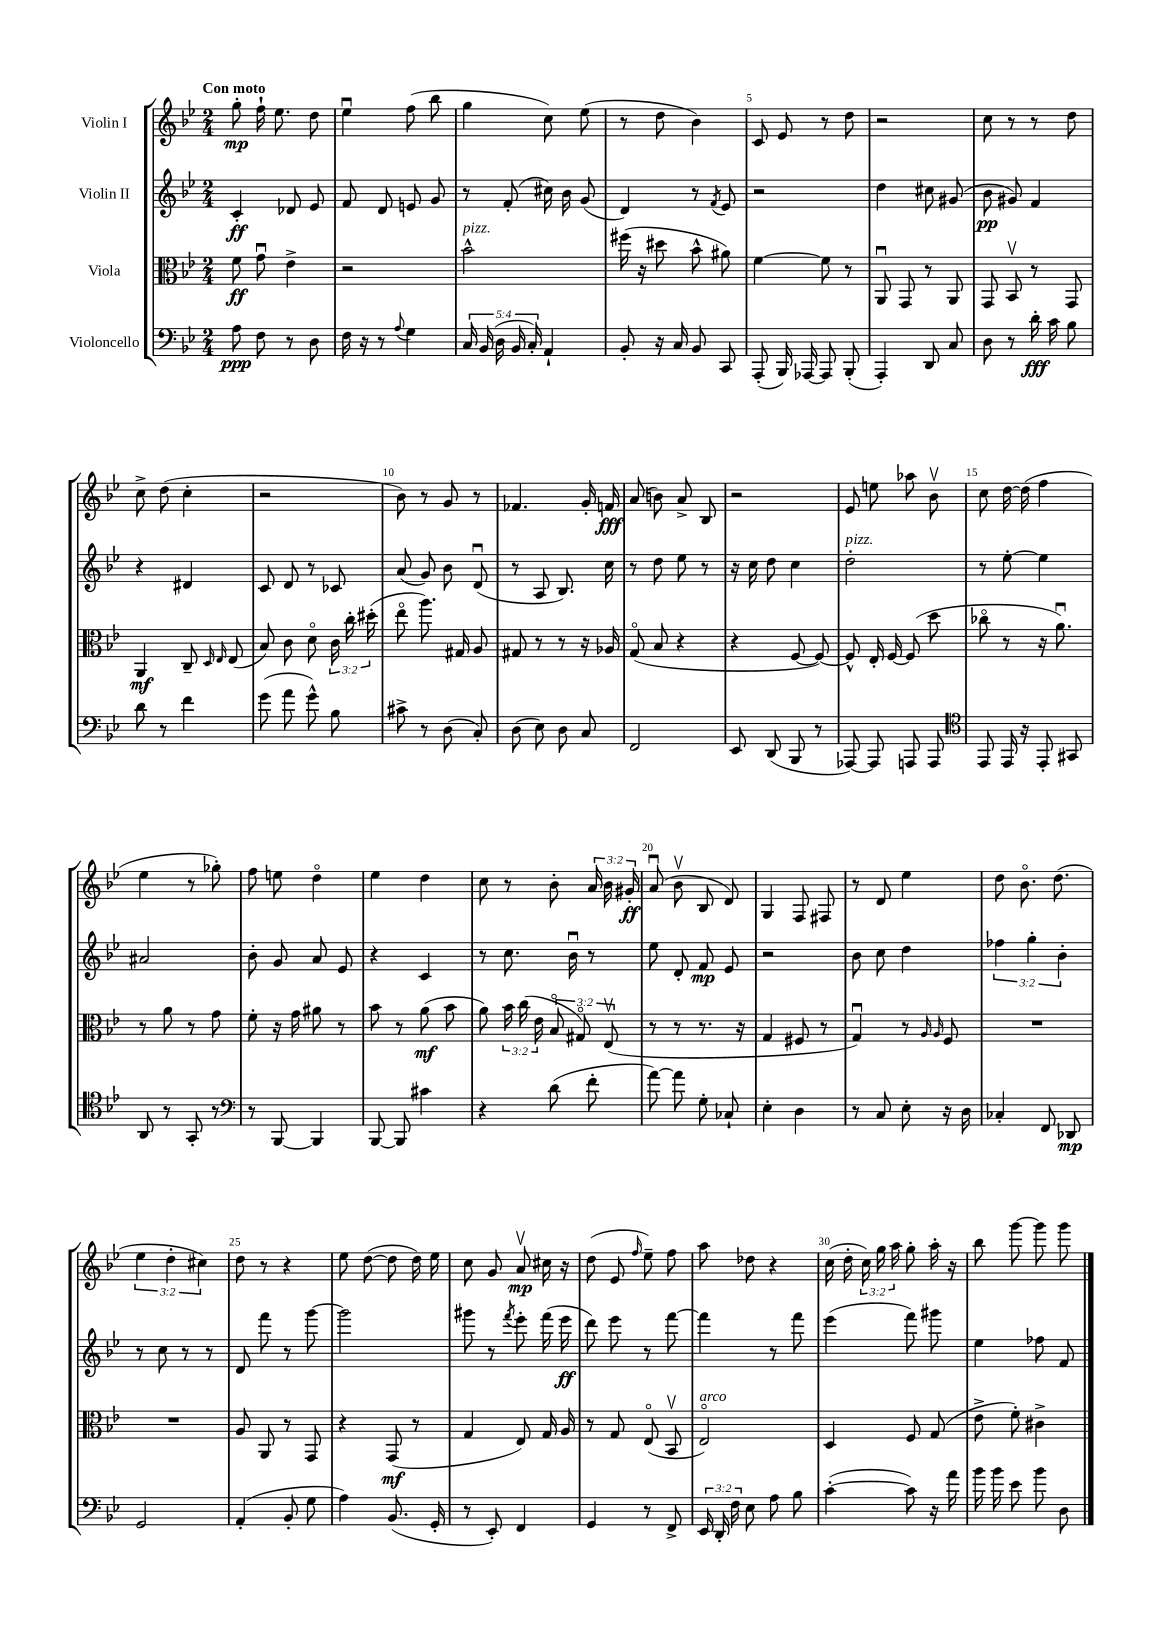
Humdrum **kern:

**kern	**kern	**kern	**kern
*staff4	*staff3	*staff2	*staff1
*clefF4	*clefC3	*clefG2	*clefG2
*k[b-e-]	*k[b-e-]	*k[b-e-]	*k[b-e-]
*M2/4	*M2/4	*M2/4	*M2/4
8A	8f	4c'	8gg'
8F	8gu	.	16ff`
.	.	.	8.ee-
8r	4e-^	8d-	.
8D	.	8e-	8dd
=	=	=	=
16F	2r	8f	4ee-u
16r	.	.	.
8r	.	8d	.
8qqA	.	.	.
4G	.	8e	(8ff
.	.	8g	8bb-
=	=	=	=
20C	2b-^^	8r	4gg
(20BB-	.	.	.
20D	.	.	.
.	.	(8f'	.
20BB-	.	.	.
20C')	.	.	.
4AA`	.	16cc#)	8cc)
.	.	16b-	.
.	.	(8g	(8ee-
=	=	=	=
8BB-'	(16ff#	4d)	8r
.	16r	.	.
16r	8dd#	.	8dd
16C	.	.	.
8BB-	8b-^^	8r	4b-)
.	.	8qf	.
8CC	8a#)	8e-	.
=	=	=	=
(8AAA'	[4f	2r	8c
16BBB-)	.	.	8e-
[16AAA-	.	.	.
8AAA-]	8f]	.	8r
(8BBB-'	8r	.	8dd
=	=	=	=
4AAA')	8AAu	4dd	2r
.	8GG	.	.
8DD	8r	8cc#	.
8C	8AA	(8g#	.
=	=	=	=
8D	8GG	8b-	8cc
8r	8BB-v	8g#)	8r
16d'	8r	4f	8r
16c	.	.	.
8B-	8GG	.	8dd
=	=	=	=
8d	4AA	4r	8cc^
8r	.	.	(8dd
4f	8C~	4d#	4cc'
.	16qqD	.	.
.	16qqE-	.	.
.	(8E-	.	.
=	=	=	=
(8g	8B-)	8c	2r
8a	8c	8d	.
8g^^)	8do	8r	.
8B-	24c	8c-	.
.	24cc'	.	.
.	(24dd#'	.	.
=	=	=	=
8c#^	8ee-o	(8a	8b-)
8r	8.aa)	8g)	8r
(8D	.	8b-	8g
.	16G#	.	.
8C')	8A	(8du	8r
=	=	=	=
(8D	8G#	8r	4.f-
8E-)	8r	8A	.
8D	8r	8.B-)	.
8C	16r	.	16g'
.	16A-	16cc	16f
=	=	=	=
2FF	(8Go	8r	(8a
.	8B-	8dd	8b)
.	4r	8ee-	8a^
.	.	8r	8B-
=	=	=	=
8EE-	4r	16r	2r
.	.	16cc	.
(8DD	.	8dd	.
8BBB-	[8F	4cc	.
8r	8F_)	.	.
=	=	=	=
[8AAA-)	8F^^]	2dd'	8e-
8AAA-]	16E-'	.	8ee
.	[16F	.	.
8AAA	(8F]	.	8aa-
8AAA	8dd	.	8b-v
=	=	=	=
*clefC4	*	*	*
8EE-	8cc-o	8r	8cc
16EE-	8r	[8ee-'	[16dd
16r	.	.	(16dd]
8EE-'	16r	4ee-]	4ff
.	8.au)	.	.
8GG#	.	.	.
=	=	=	=
8AA	8r	2a#	4ee-
8r	8a	.	.
8GG'	8r	.	8r
8r	8g	.	8gg-')
=	=	=	=
*clefF4	*	*	*
8r	8f'	8b-'	8ff
[8BBB-	16r	8g	8ee
.	16g	.	.
4BBB-]	8a#	8a	4ddo
.	8r	8e-	.
=	=	=	=
[8BBB-	8b-	4r	4ee-
8BBB-]	8r	.	.
4c#	(8a	4c	4dd
.	8b-	.	.
=	=	=	=
4r	8a)	8r	8cc
.	24b-	8.cc	8r
.	(24cc	.	.
.	24e-	.	.
(8d	12B-o	.	8b-'
.	.	16b-u	.
.	12G#o)	.	.
8f'	.	8r	24a
.	(12E-v	.	24b-
.	.	.	24g#'
=	=	=	=
[8a)	8r	8ee-	(8au
8a]	8r	8d'	8b-v
8G'	8.r	8f	8B-
8C-`	.	8e-	8d)
.	16r	.	.
=	=	=	=
4E-'	4G	2r	4G
4D	8F#	.	8F
.	8r	.	8F#
=	=	=	=
8r	4Gu)	8b-	8r
8C	.	8cc	8d
8E-'	8r	4dd	4ee-
.	16qqA	.	.
.	16qqA	.	.
16r	8F	.	.
16D	.	.	.
=	=	=	=
4C-'	2r	6ff-	8dd
.	.	.	8.b-o
.	.	6gg'	.
8FF	.	.	.
.	.	.	(8.dd
.	.	6b-'	.
8DD-	.	.	.
=	=	=	=
2GG	2r	8r	6ee-
.	.	8cc	.
.	.	.	6dd'
.	.	8r	.
.	.	.	6cc#)
.	.	8r	.
=	=	=	=
(4AA'	8A	8d	8dd
.	8AA	8fff	8r
8BB-'	8r	8r	4r
8G	8GG	[8ggg	.
=	=	=	=
4A)	4r	2ggg]	8ee-
.	.	.	([8dd
(8.BB-	(8GG	.	8dd]
.	8r	.	16dd)
16GG'	.	.	16ee-
=	=	=	=
8r	4G	8ggg#	8cc
8EE-')	.	8r	8g
.	.	8qfff	.
4FF	8E-)	8eee-'	8av
.	16G	(16fff	16cc#
.	16A	16eee-	16r
=	=	=	=
4GG	8r	8ddd)	(8dd
.	8G	8eee-	8e-
.	.	.	16qqff
8r	(8E-o	8r	8ee-~)
8FF^	8BB-v	[8fff	8ff
=	=	=	=
24EE-	2E-o)	4fff]	8aa
24DD'	.	.	.
24F	.	.	.
8E-	.	.	8dd-
8A	.	8r	4r
8B-	.	8fff	.
=	=	=	=
([4c'	4D	(4eee-	(16cc
.	.	.	16dd'
.	.	.	24cc)
.	.	.	24gg
.	.	.	24aa
8c])	8F	8fff)	8gg'
16r	(8G	8ggg#	16aa'
16a	.	.	16r
=	=	=	=
16b-	8e-^	4ee-	8bb-
16b-	.	.	.
8e-	8f')	.	[8ggg
8b-	4c#^	8ff-	8ggg]
8D	.	8f	8ggg
==	==	==	==
*-	*-	*-	*-
